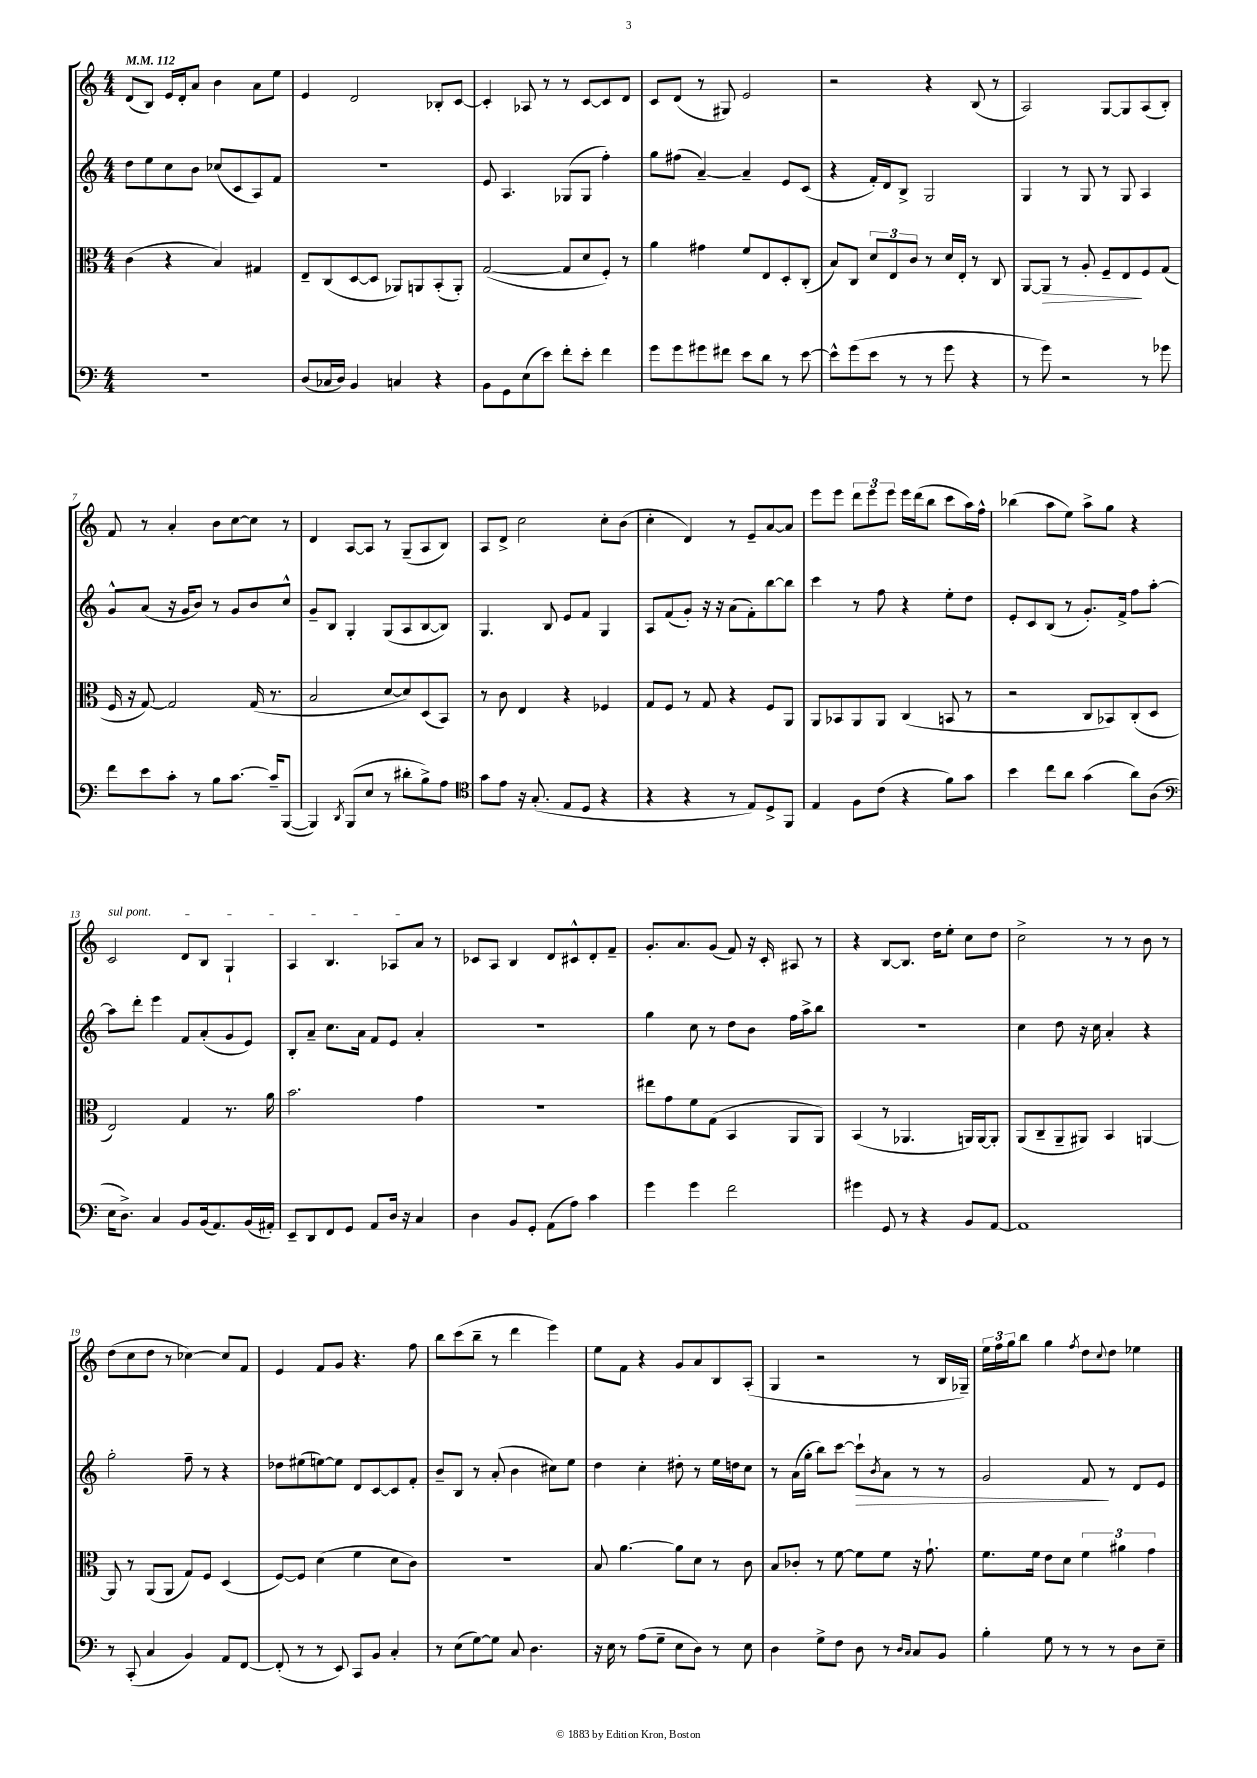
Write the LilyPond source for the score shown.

<<
\new StaffGroup <<
\new Staff = "s0" {
    \clef treble \key c \major \numericTimeSignature \time 4/4 \tempo 4 = 112
    d'8( b8) e'16 d'16-. a'8 b'4 a'8 e''8 |
    e'4 d'2 bes8-. c'8~ |
    c'4-. aes8 r8 r8 c'8~ c'8 d'8 |
    c'8 d'8( r8 gis8) e'2 |
    r2 r4 b8( r8 |
    a2) g8~ g8 a8( b8-.) |
    f'8 r8 a'4-. b'8 c''8~ c''8 r8 |
    d'4 a8~ a8 r8 g8--( a8 b8) |
    a8 d'8-> c''2 c''8-. b'8( |
    c''4-. d'4) r8 e'8-- a'8~ a'8 |
    e'''8 e'''8 \tuplet 3/2 { d'''8 e'''8 e'''8 } e'''16 d'''16( b''8 c'''8 a''16) f''16-^ |
    bes''4( a''8 e''8) a''8-> g''8 r4 |
    \once \override TextSpanner.bound-details.left.text = \markup { \italic "sul pont." } c'2\startTextSpan d'8 b8 g4-! |
    a4 b4. aes8 a'8\stopTextSpan r8 |
    ces'8 a8 b4 d'8 cis'8-^ d'8-. f'8-- |
    g'8.-. a'8. g'8( f'8) r16 c'16-. ais8 r8 |
    r4 b8~ b8. d''16 e''8-. c''8 d''8 |
    c''2-> r8 r8 b'8 r8 |
    d''8( c''8 d''8 r8 ces''4~) ces''8 f'8 |
    e'4 f'8 g'8 r4. f''8 |
    b''8 c'''8( b''8-- r8 d'''4 e'''4) |
    e''8 f'8 r4 g'8 a'8 b8 a8-.( |
    g4 r2 r8 b16 ges16--) |
    \tuplet 3/2 { e''16 f''16 g''16 } b''8 g''4 \acciaccatura { f''8 } d''8 \appoggiatura { c''8 } d''8 ees''4 \bar "|." |
}
\new Staff = "s1" {
    \clef treble \key c \major \numericTimeSignature \time 4/4
    d''8 e''8 c''8 b'8 ces''8( c'8 a8) f'8 |
    r1 |
    e'8 a4. ges8( ges8 f''4-.) |
    g''8 fis''8( a'4~--) a'4-- e'8 c'8( |
    r4 f'16-.) d'16 b8-> g2 |
    g4 r8 g8 r8 g8 a4 |
    g'8-^ a'8( r16 g'16 b'8) r8 g'8 b'8 c''8-^ |
    g'8-- b8 g4-. g8( a8 b8~ b8) |
    g4. b8 e'8 f'8 g4 |
    a8 f'8( g'8-.) r16 r16 a'8( f'8-.) b''8~ b''8 |
    c'''4 r8 f''8 r4 e''8-. d''8 |
    e'8-. c'8 b8( r8 g'8.-.) f'16-> f''8 a''8~-. |
    a''8 d'''8-. e'''4 f'8 a'8-.( g'8 e'8) |
    b8-. a'8-- c''8. a'16 f'8 e'8 a'4-. |
    r1 |
    g''4 c''8 r8 d''8 b'8 f''16 a''16-> b''8 |
    r1 |
    c''4 d''8 r16 c''16 a'4-. r4 |
    g''2-. f''8-- r8 r4 |
    des''8 eis''8( e''8~) e''8 d'8 c'8~ c'8 f'8-. |
    b'8-- b8 r8 a'8-.( b'4 cis''8) e''8 |
    d''4 c''4-. dis''8-. r8 e''16 d''16 c''8 |
    r8 a'16( g''16-. b''8) c'''8~ c'''8-!\> \acciaccatura { b'8 } a'8 r8 r8 |
    g'2 f'8\! r8 d'8 e'8 \bar "|." |
}
\new Staff = "s2" {
    \clef alto \key c \major \numericTimeSignature \time 4/4
    c'4( r4 b4) gis4 |
    e8-- c8( d8~ d8 aes,8) a,8 b,8-.( a,8-.) |
    g2~( g8 d'8 f8-.) r8 |
    a'4 gis'4 f'8 e8 d8-. c8-.( |
    b8) c8 \tuplet 3/2 { d'8 e8 c'8 } r8 d'16 e16-. r8 c8 |
    a,8~ a,8\> r8 a8-. f8-- e8\! f8 g8( |
    f16 r16 g8~) g2 g16( r8. |
    b2 d'8~ d'8) d8( b,8) |
    r8 c'8 e4 r4 fes4 |
    g8 f8 r8 g8 r4 f8 a,8 |
    a,8 bes,8 a,8 a,8 c4( b,8 r8 |
    r2 c8 bes,8) c8-.( d8 |
    e2) g4 r8. a'16 |
    b'2. g'4 |
    r1 |
    eis''8 g'8 f'8 g8( b,4 a,8 a,8) |
    b,4( r8 aes,4. a,16) a,16~ a,8-. |
    a,8( c8-- a,8-- ais,8) b,4 a,4~ |
    a,8 r8 a,8( a,8 g8) f8 d4( |
    f8~) f8 d'4( f'4 d'8 c'8) |
    R1 |
    b8 a'4.~ a'8 d'8 r8 c'8 |
    b8 ces'8-. r8 f'8~ f'8 f'8 r16 g'8.-! |
    f'8. f'16 e'8 d'8 \tuplet 3/2 { f'4 ais'4 g'4 } \bar "|." |
}
\new Staff = "s3" {
    \clef bass \key c \major \numericTimeSignature \time 4/4
    R1 |
    d8( ces16 d16) b,4 c4 r4 |
    b,8 g,8 e8( e'8) f'8-. e'8-. f'4 |
    g'8 g'8 gis'8 fis'8 e'8 d'8 r8 e'8~ |
    e'8-^ g'8( e'8 r8 r8 g'8 r4 |
    r8 g'8) r2 r8 ges'8 |
    f'8 e'8 c'8-. r8 b8 c'8.~ c'16-- b,,8~( |
    b,,4) \acciaccatura { d,8 } b,,8( e8 r8 dis'8-. b8->) a8 |
    \clef tenor g'8 e'8 r16 g8.-.( e8 d8 r4 |
    r4 r4 r8 e8) d8-> f,8 |
    e4 f8 c'8( r4 f'8) g'8 |
    b'4 c''8 a'8 g'4( a'8) a8( |
    \clef bass e16 d8.->) c4 b,8 b,16( a,8.) b,16( ais,16-.) |
    e,8-- d,8 f,8 g,8 a,8 d16 r16 c4 |
    d4 b,8 g,8-. a,8( a8) c'4 |
    g'4 g'4 f'2 |
    gis'4 g,8 r8 r4 b,8 a,8~ |
    a,1 |
    r8 c,8-.( c4 b,4) a,8 f,8~ |
    f,8-.( r8 r8 e,8) c,8 b,8 c4-. |
    r8 e8( g8~) g8 c8 d4. |
    r16 e16 r8 a8( g8-- e8 d8) r8 e8 |
    d4 g8-> f8 d8 r8 \grace { d16 c16 } c8 b,8 |
    b4-. g8 r8 r8 r8 d8 e8-- \bar "|." |
}
>>
>>
